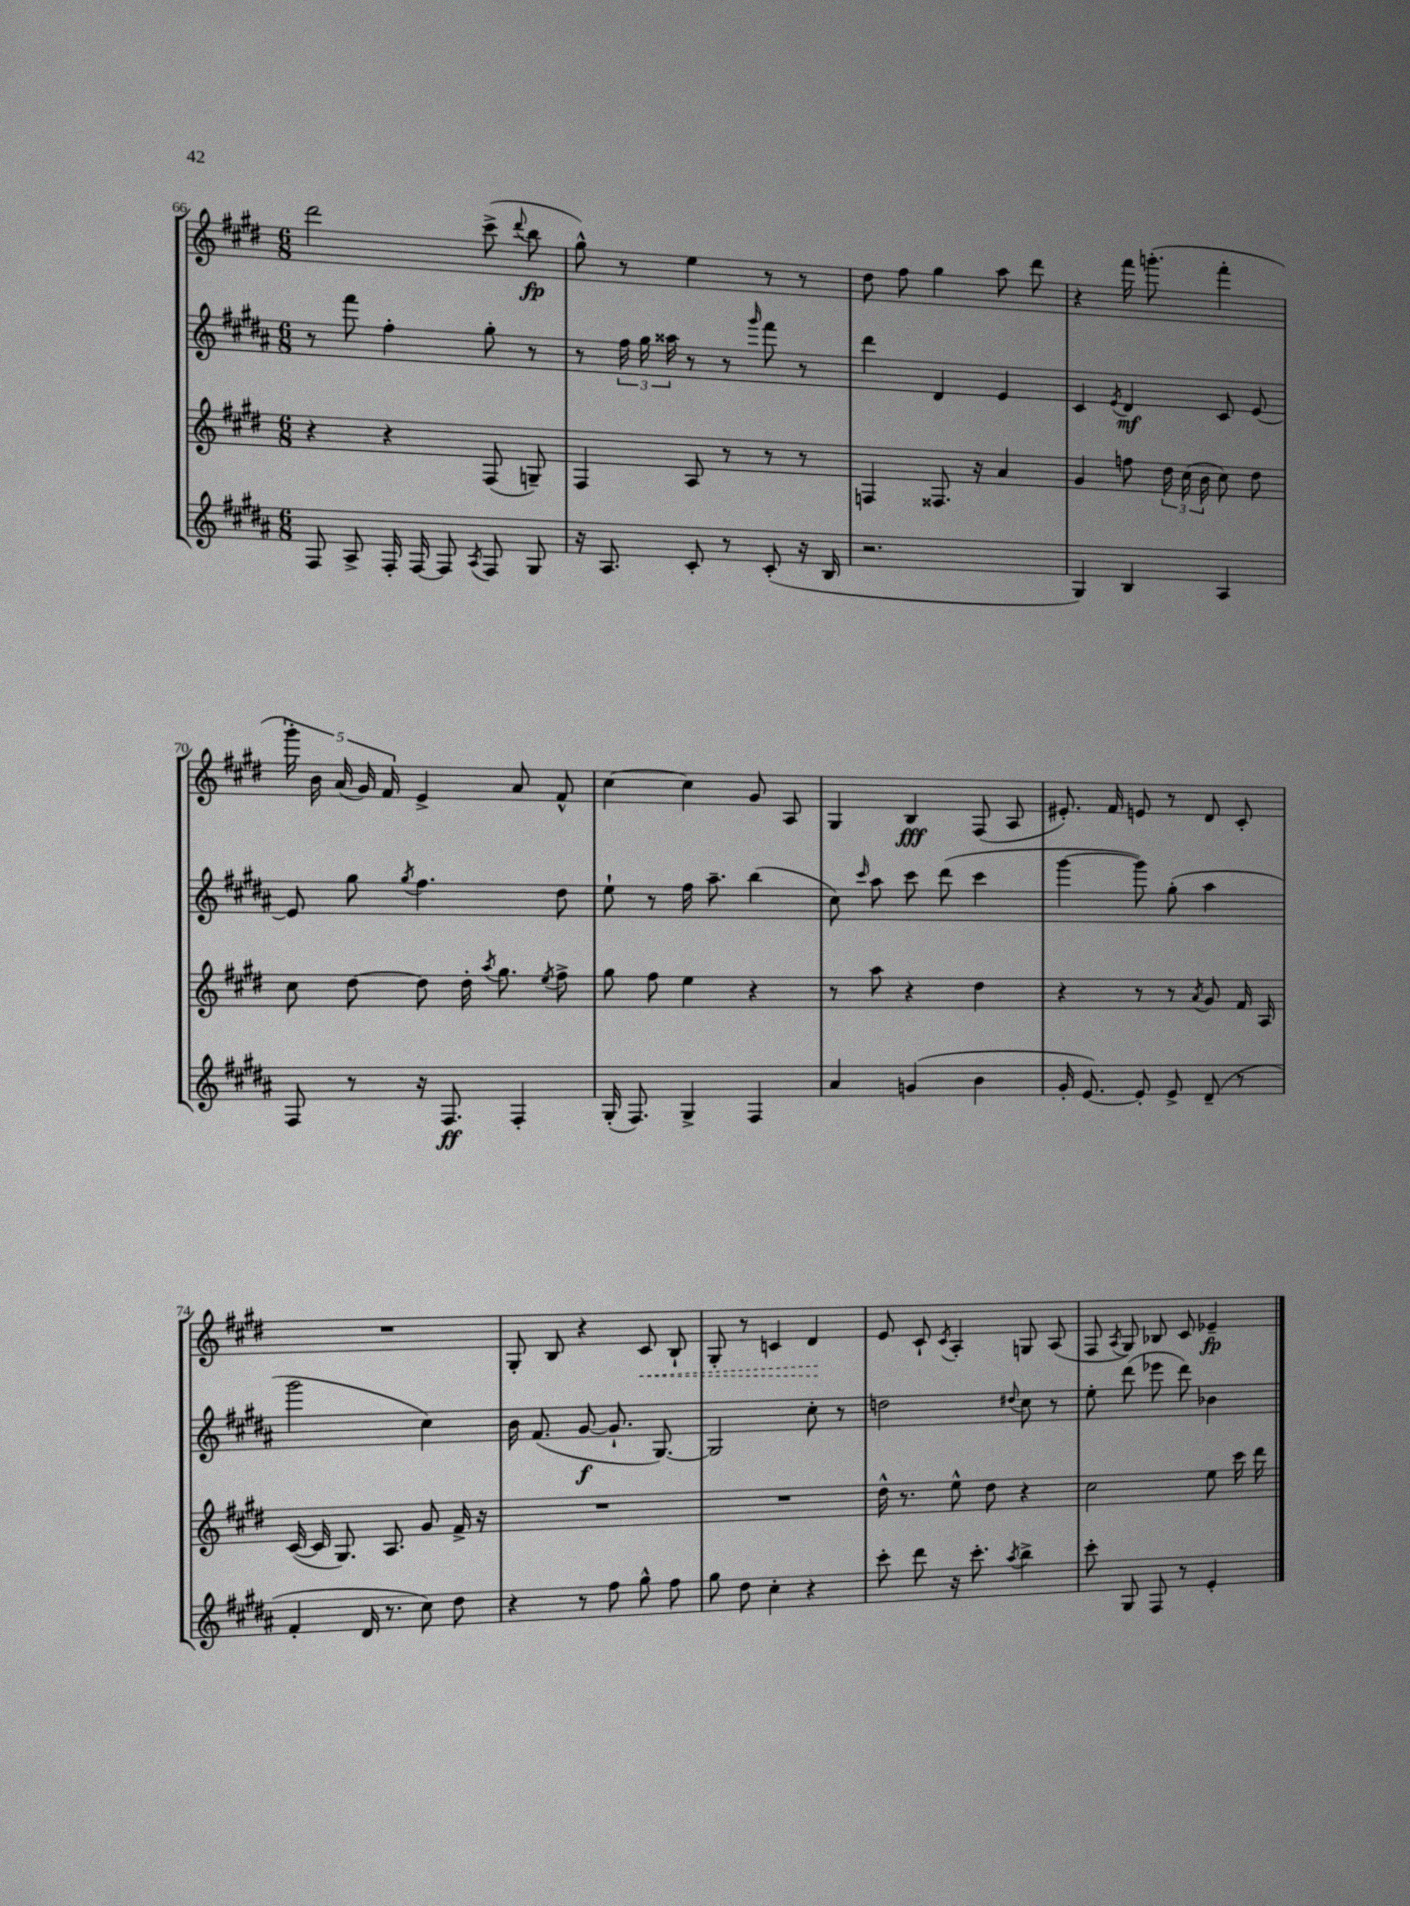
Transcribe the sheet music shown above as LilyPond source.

<<
\new StaffGroup <<
\new Staff = "s0" {
    \clef treble \key e \major \numericTimeSignature \time 6/8
    \autoBeamOff dis'''2 cis'''8->( \appoggiatura { dis'''8 } b''8\fp |
    gis''8-^) r8 e''4 r8 r8 |
    dis''8 fis''8 gis''4 a''8 dis'''8 |
    r4 fis'''16 g'''8.-.( fis'''4-. |
    \tuplet 5/4 { gis'''16-.) b'16 a'16( gis'16) fis'16 } e'4-> a'8 fis'8-^ |
    cis''4~ cis''4 gis'8 a8 |
    gis4 b4\fff fis8( a8 |
    eis'8.-.) fis'16 e'8 r8 dis'8 cis'8-. |
    R2. |
    gis8-. b8 r4 \once \override Hairpin.style = #'dashed-line cis'8\< b8-! |
    gis8-. r8 c'4 dis'4\! |
    e'8 cis'8-! \acciaccatura { cis'8 } a4-. g8 a8( |
    fis8 \acciaccatura { a8 } gis8) bes8 cis'8 ees'4--\fp \bar "|." |
}
\new Staff = "s1" {
    \clef treble \key b \major \numericTimeSignature \time 6/8
    \autoBeamOff r8 fis'''8 fis''4-. gis''8-. r8 |
    r8 \tuplet 3/2 { fis''16 gis''16 aisis''16 } r8 r8 \grace { gis'''16 } fis'''8 r8 |
    dis'''4 dis'4 e'4 |
    cis'4 \acciaccatura { e'8 } dis'4\mf cis'8 e'8~ |
    e'8 gis''8 \acciaccatura { gis''8 } fis''4. dis''8 |
    e''8-! r8 fis''16 ais''8.-- b''4( |
    cis''8) \grace { cis'''16 } ais''8 cis'''8 dis'''8( cis'''4 |
    gis'''4~ gis'''8) gis''8-.( ais''4 |
    gis'''2 cis''4) |
    b'16 fis'8.( gis'8~\f gis'8.-! gis8.~) |
    gis2 cis''8-. r8 |
    d''2 \appoggiatura { dis''8 } cis''8 r8 |
    e''8-. dis'''8( ees'''8 dis'''8) bes'4 \bar "|." |
}
\new Staff = "s2" {
    \clef treble \key e \major \numericTimeSignature \time 6/8
    \autoBeamOff r4 r4 fis8( g8--) |
    fis4 a8 r8 r8 r8 |
    f4 fisis8. r16 a'4 |
    gis'4 f''8 \tuplet 3/2 { dis''16 cis''16( b'16 } cis''8) dis''8 |
    cis''8 dis''8~ dis''8 dis''16-. \acciaccatura { a''8 } gis''8. \acciaccatura { e''8 } fis''8-> |
    gis''8 fis''8 e''4 r4 |
    r8 a''8 r4 dis''4 |
    r4 r8 r8 \acciaccatura { a'8 } gis'8 fis'16 a16 |
    cis'16~( cis'16 gis8.) a8. gis'8 fis'16-> r16 |
    R2. |
    R2. |
    dis''16-^ r8. e''8-^ dis''8 r4 |
    cis''2 e''8 cis'''16 dis'''16 \bar "|." |
}
\new Staff = "s3" {
    \clef treble \key b \major \numericTimeSignature \time 6/8
    \autoBeamOff fis8 ais8-> fis16-. fis16~ fis8 \acciaccatura { ais8 } fis8 gis8 |
    r16 ais8. cis'8-. r8 cis'8-.( r16 b16 |
    r2. |
    gis4) b4 ais4 |
    fis8 r8 r16 fis8.\ff fis4-. |
    gis16-.( fis8.) gis4-> fis4 |
    ais'4 g'4( b'4 |
    gis'16-. e'8.~) e'8-. e'8-> dis'8--( r8 |
    fis'4-. dis'16 r8. cis''8) dis''8 |
    r4 r8 fis''8 gis''8-^ fis''8 |
    gis''8 dis''8 cis''4-. r4 |
    cis'''8-. dis'''8 r16 cis'''8.-. \acciaccatura { ais''8 } b''4-> |
    cis'''8-. gis8 fis8 r8 e'4-. \bar "|." |
}
>>
>>
\layout { \context { \Score currentBarNumber = #66 } }
